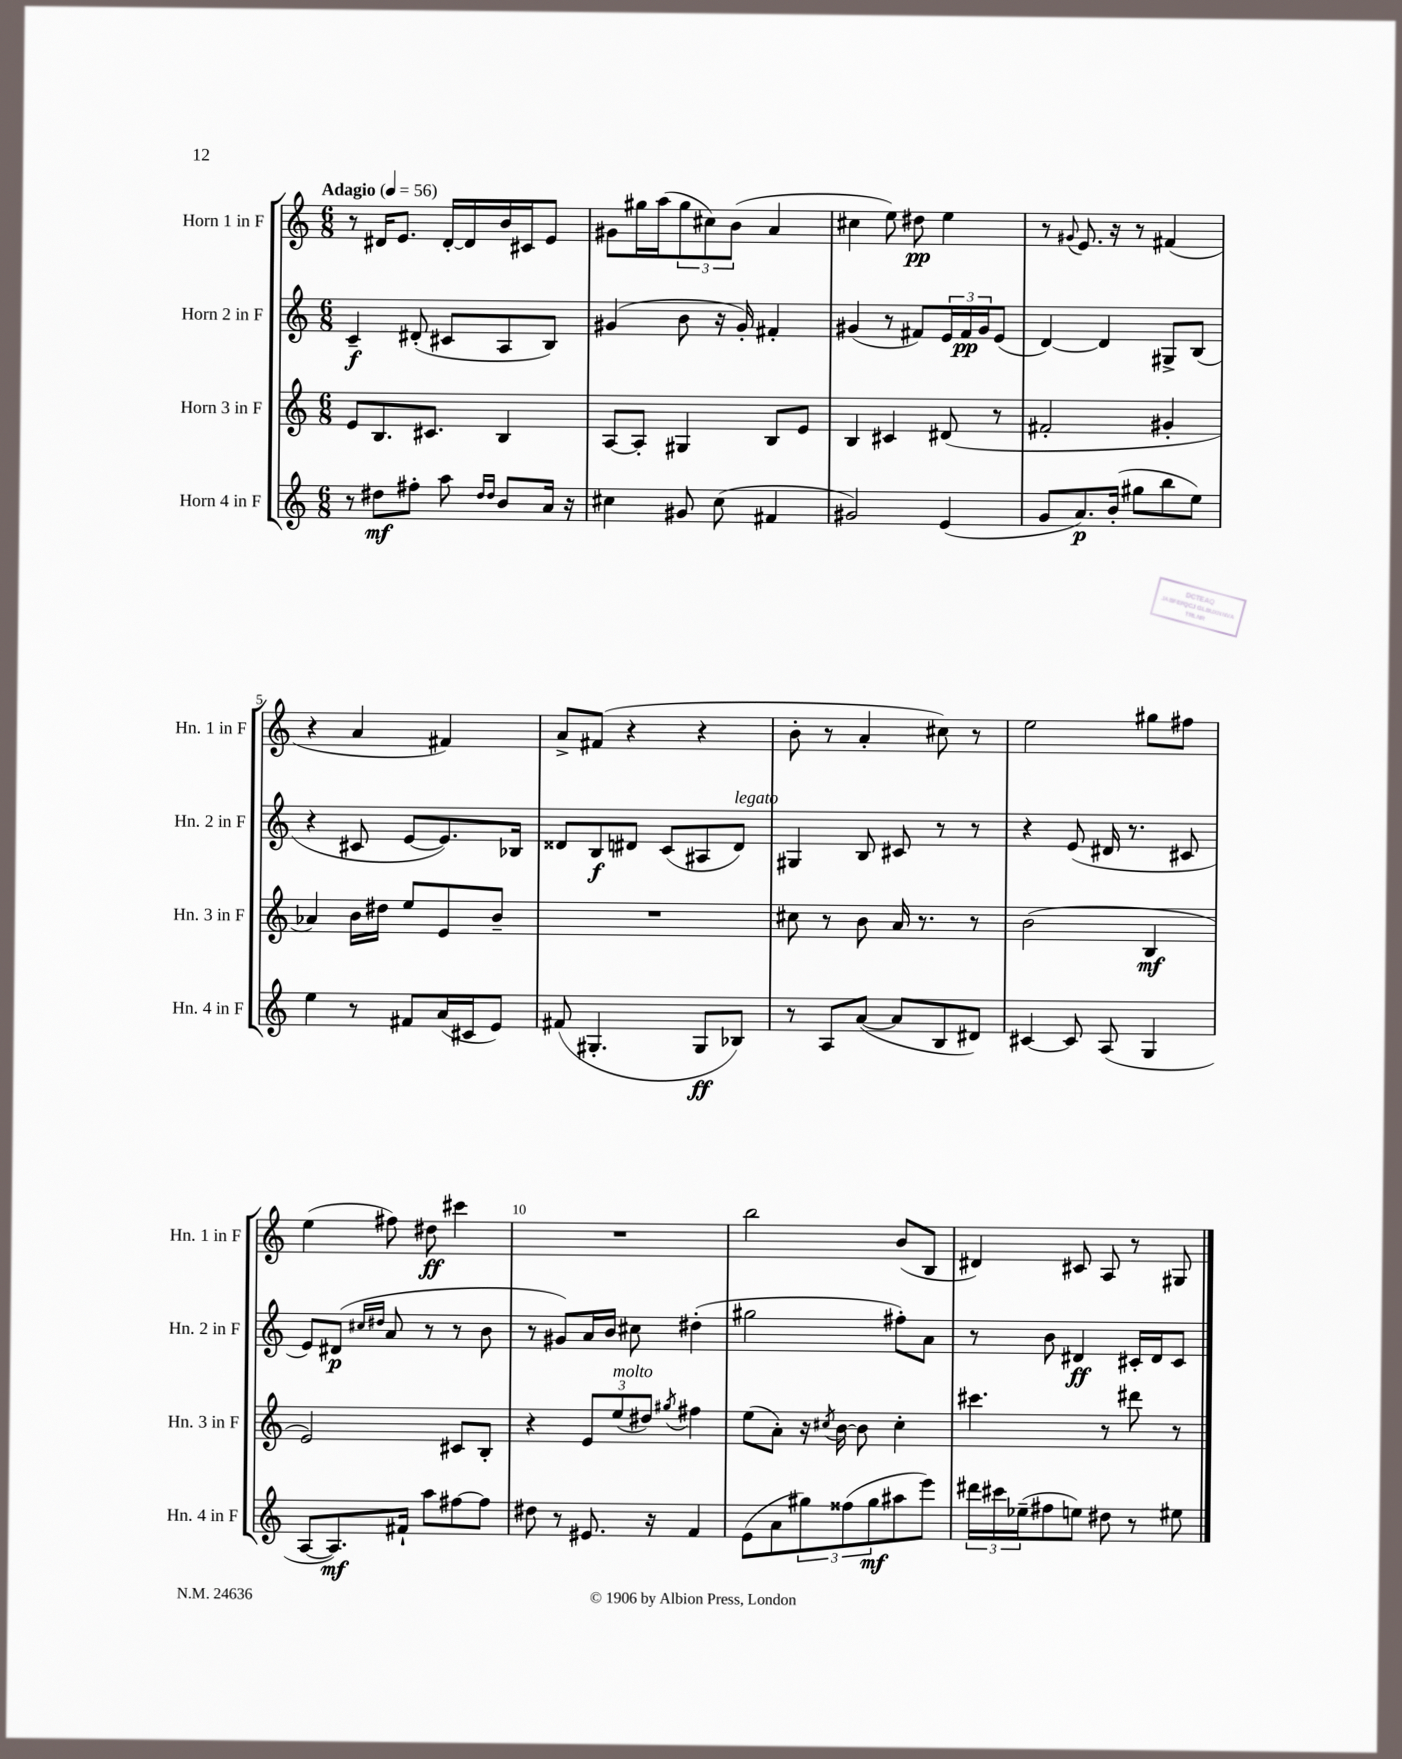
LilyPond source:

<<
\new StaffGroup <<
\new Staff = "s0" \with { instrumentName = "Horn 1 in F" shortInstrumentName = "Hn. 1 in F" } {
    \clef treble \key c \major \numericTimeSignature \time 6/8 \tempo "Adagio" 4 = 56
    r8 dis'16 e'8. dis'16~-. dis'16 b'16 cis'16 e'8 |
    gis'8 gis''16 a''16( \tuplet 3/2 { gis''8 cis''8) b'8( } a'4 |
    cis''4 e''8) dis''8\pp e''4 |
    r8 \appoggiatura { gis'8 } e'8. r16 r8 fis'4( |
    r4 a'4 fis'4) |
    a'8-> fis'8( r4 r4 |
    b'8-. r8 a'4-. cis''8) r8 |
    e''2 gis''8 fis''8 |
    e''4( fis''8) dis''8\ff cis'''4 |
    R2. |
    b''2 b'8( b8 |
    dis'4) cis'8 a8 r8 gis8 \bar "|." |
}
\new Staff = "s1" \with { instrumentName = "Horn 2 in F" shortInstrumentName = "Hn. 2 in F" } {
    \clef treble \key c \major \numericTimeSignature \time 6/8
    c'4--\f dis'8-.( cis'8 a8 b8) |
    gis'4( b'8 r16 gis'16-.) fis'4-. |
    gis'4( r8 fis'8) \tuplet 3/2 { e'16 fis'16\pp gis'16 } e'8( |
    d'4~) d'4 gis8-> b8( |
    r4 cis'8 e'8~ e'8.) bes16 |
    disis'8 b8\f dis'8 c'8( ais8 dis'8^\markup { \italic "legato" }) |
    gis4 b8 cis'8 r8 r8 |
    r4 e'8( dis'16 r8. cis'8 |
    e'8) dis'8\p( \grace { cis''16 dis''16 } a'8 r8 r8 b'8 |
    r8 gis'8) a'16 b'16 cis''8 dis''4-.( |
    gis''2 fis''8-.) a'8 |
    r8 b'8 dis'4\ff cis'16-. dis'16 cis'8 \bar "|." |
}
\new Staff = "s2" \with { instrumentName = "Horn 3 in F" shortInstrumentName = "Hn. 3 in F" } {
    \clef treble \key c \major \numericTimeSignature \time 6/8
    e'8 b8. cis'8. b4 |
    a8~ a8-. gis4 b8 e'8 |
    b4 cis'4 dis'8( r8 |
    fis'2-. gis'4-. |
    aes'4) b'16 dis''16 e''8 e'8 b'8-- |
    R2. |
    cis''8 r8 b'8 a'16 r8. r8 |
    b'2( b4\mf |
    e'2) cis'8 b8-. |
    r4 \tuplet 3/2 { e'8 e''8^\markup { \italic "molto" }( dis''8) } \acciaccatura { gis''8 } fis''4 |
    e''8( a'8-.) r16 \acciaccatura { cis''8 } b'16~ b'8 cis''4-. |
    cis'''4. r8 dis'''8 r8 \bar "|." |
}
\new Staff = "s3" \with { instrumentName = "Horn 4 in F" shortInstrumentName = "Hn. 4 in F" } {
    \clef treble \key c \major \numericTimeSignature \time 6/8
    r8 dis''8\mf fis''8-. a''8 \grace { dis''16 dis''16 } b'8 a'16 r16 |
    cis''4 gis'8 cis''8( fis'4 |
    gis'2) e'4( |
    g'8 a'8.\p) b'16-.( gis''8 b''8 e''8) |
    e''4 r8 fis'8 a'16( cis'16 e'8) |
    fis'8( gis4.-. gis8\ff bes8) |
    r8 a8 a'8~( a'8 b8 dis'8) |
    cis'4~ cis'8 a8( g4 |
    a8~ a8.\mf) fis'16-! a''8 fis''8~ fis''8 |
    dis''8 r8 eis'8. r16 f'4 |
    e'8( a'8 \tuplet 3/2 { gis''8) fisis''8( gis''8\mf } ais''8 e'''8) |
    \tuplet 3/2 { dis'''16 cis'''16 ees''16--( } fis''8 e''8) dis''8 r8 eis''8 \bar "|." |
}
>>
>>
\layout { \context { \Score \override BarNumber.break-visibility = ##(#f #t #t) barNumberVisibility = #(every-nth-bar-number-visible 5) } }
